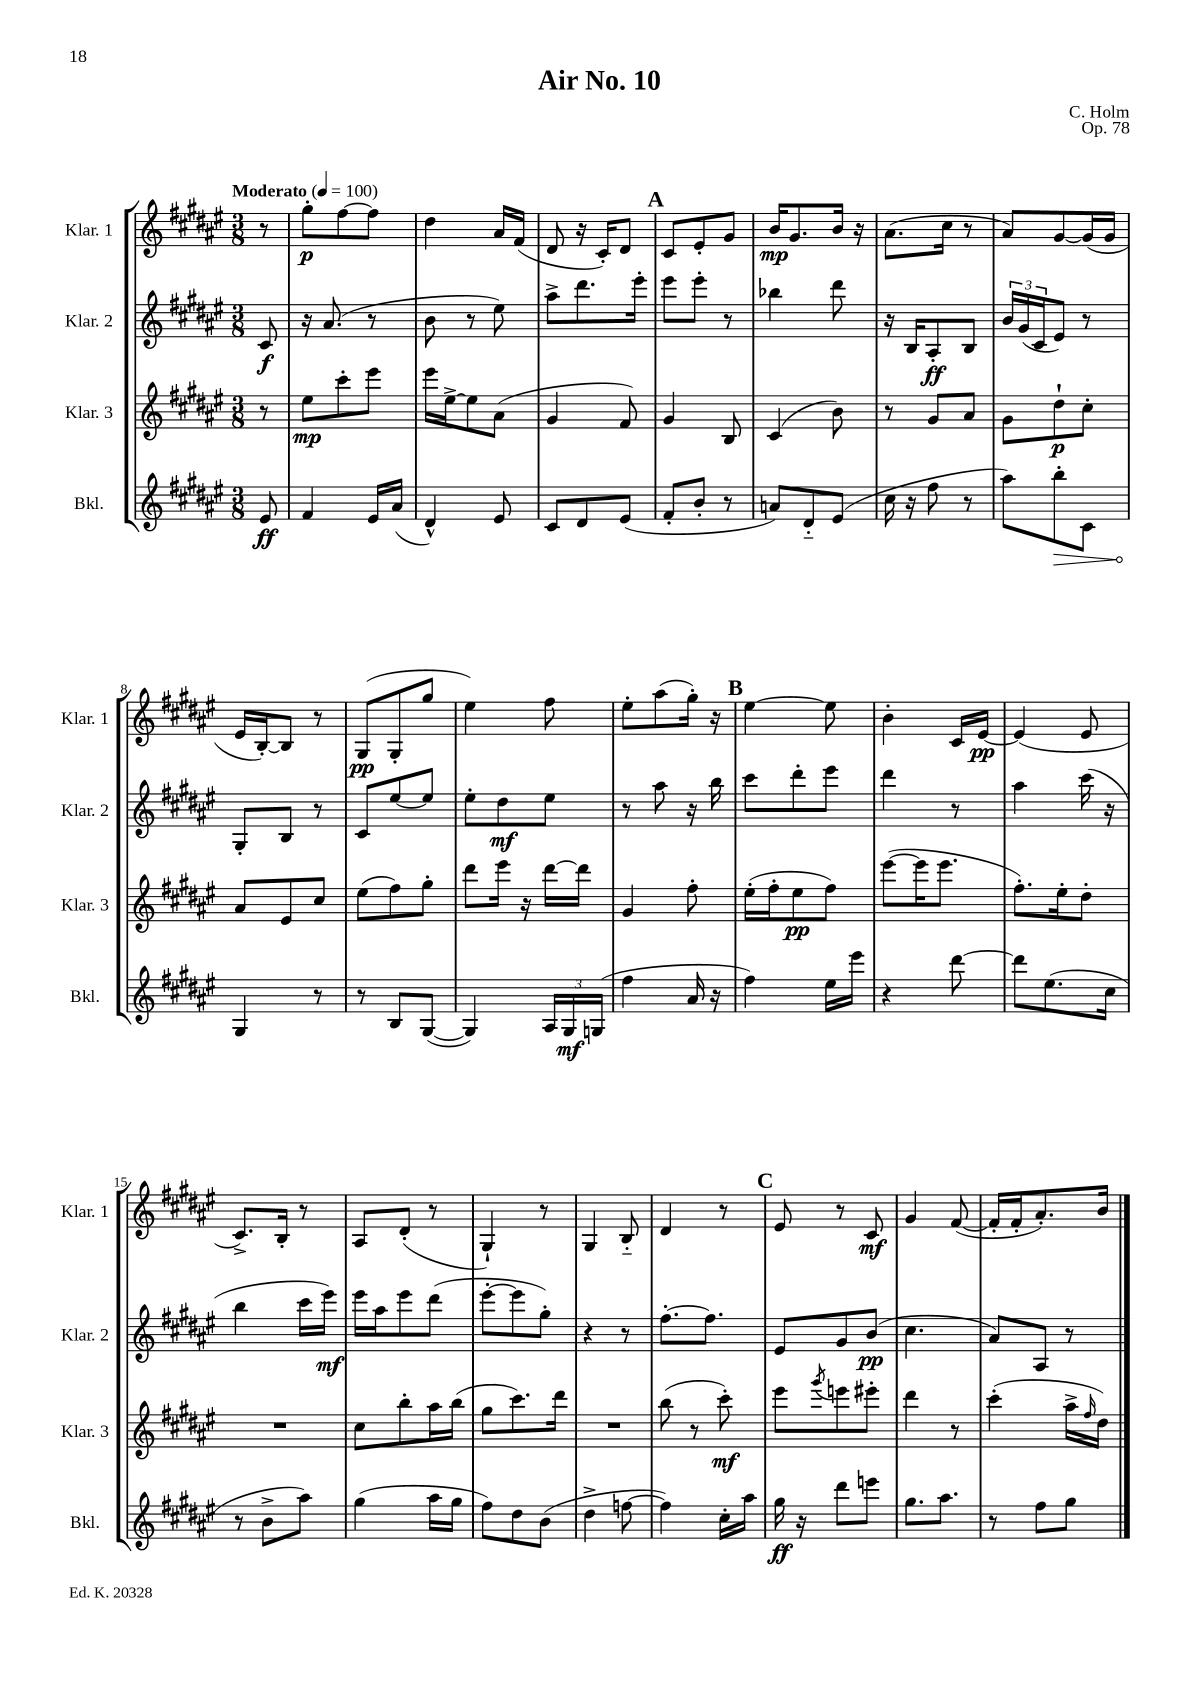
\header { title = "Air No. 10" composer = "C. Holm" opus = "Op. 78" }
<<
\new StaffGroup <<
\new Staff = "s0" \with { instrumentName = "Klar. 1" shortInstrumentName = "Klar. 1" } {
    \clef treble \key fis \major \numericTimeSignature \time 3/8 \partial 8 \tempo "Moderato" 4 = 100
    r8 |
    gis''8-.\p fis''8~ fis''8 |
    dis''4 ais'16 fis'16( |
    dis'8 r16 cis'16-.) dis'8 |
    \mark \markup { \bold "A" } cis'8 eis'8-. gis'8 |
    b'16\mp gis'8. b'16 r16 |
    ais'8.( cis''16 r8 |
    ais'8) gis'8~ gis'16( gis'16 |
    eis'16 b16~-.) b8 r8 |
    gis8\pp( gis8-. gis''8 |
    eis''4) fis''8 |
    eis''8-. ais''8( gis''16-.) r16 |
    \mark \markup { \bold "B" } eis''4~ eis''8 |
    b'4-. cis'16 eis'16~\pp |
    eis'4( eis'8 |
    cis'8.->) b16-. r8 |
    ais8 dis'8-.( r8 |
    gis4-!) r8 |
    gis4 b8-_ |
    dis'4 r8 |
    \mark \markup { \bold "C" } eis'8 r8 cis'8\mf |
    gis'4 fis'8~( |
    fis'16-. fis'16-. ais'8.-.) b'16 \bar "|." |
}
\new Staff = "s1" \with { instrumentName = "Klar. 2" shortInstrumentName = "Klar. 2" } {
    \clef treble \key fis \major \numericTimeSignature \time 3/8 \partial 8
    cis'8\f |
    r16 ais'8.( r8 |
    b'8 r8 eis''8) |
    ais''8-> dis'''8. eis'''16-. |
    \mark \markup { \bold "A" } eis'''8 eis'''8-. r8 |
    bes''4 dis'''8 |
    r16 b16 ais8-.\ff b8 |
    \tuplet 3/2 { b'16 gis'16( cis'16 } eis'8) r8 |
    gis8-. b8 r8 |
    cis'8 eis''8~ eis''8 |
    eis''8-. dis''8\mf eis''8 |
    r8 ais''8 r16 b''16 |
    \mark \markup { \bold "B" } cis'''8 dis'''8-. eis'''8 |
    dis'''4 r8 |
    ais''4 cis'''16( r16 |
    b''4 cis'''16 eis'''16\mf) |
    eis'''16 ais''16 eis'''8 dis'''8( |
    eis'''8~-. eis'''8 gis''8-.) |
    r4 r8 |
    fis''8.~-. fis''8. |
    \mark \markup { \bold "C" } eis'8 gis'8 b'8\pp( |
    cis''4. |
    ais'8) ais8 r8 \bar "|." |
}
\new Staff = "s2" \with { instrumentName = "Klar. 3" shortInstrumentName = "Klar. 3" } {
    \clef treble \key fis \major \numericTimeSignature \time 3/8 \partial 8
    r8 |
    eis''8\mp cis'''8-. eis'''8 |
    eis'''16 eis''16~-> eis''8 ais'8( |
    gis'4 fis'8) |
    \mark \markup { \bold "A" } gis'4 b8 |
    cis'4( b'8) |
    r8 gis'8 ais'8 |
    gis'8 dis''8-!\p cis''8-. |
    ais'8 eis'8 cis''8 |
    eis''8( fis''8) gis''8-. |
    dis'''8 eis'''16 r16 dis'''16~ dis'''16 |
    gis'4 fis''8-. |
    \mark \markup { \bold "B" } eis''16-.( fis''16-. eis''8\pp fis''8) |
    eis'''8~( eis'''16 eis'''8. |
    fis''8.-.) eis''16-. dis''8-. |
    R4. |
    cis''8 b''8-. ais''16 b''16( |
    gis''8 cis'''8.) dis'''16 |
    R4. |
    b''8( r8 cis'''8-.\mf) |
    \mark \markup { \bold "C" } eis'''8 \acciaccatura { gis'''8 } e'''8 eis'''8-. |
    dis'''4 r8 |
    cis'''4-.( ais''16-> \grace { fis''16 } dis''16) \bar "|." |
}
\new Staff = "s3" \with { instrumentName = "Bkl." shortInstrumentName = "Bkl." } {
    \clef treble \key fis \major \numericTimeSignature \time 3/8 \partial 8
    eis'8\ff |
    fis'4 eis'16 ais'16( |
    dis'4-^) eis'8 |
    cis'8 dis'8 eis'8( |
    \mark \markup { \bold "A" } fis'8-. b'8-. r8 |
    a'8) dis'8-_ eis'8( |
    cis''16 r16 fis''8 r8 |
    ais''8) \once \override Hairpin.circled-tip = ##t b''8-.\> cis'8 |
    gis4\! r8 |
    r8 b8 gis8~( |
    gis4) \tuplet 3/2 { ais16 gis16\mf g16( } |
    fis''4 ais'16 r16 |
    \mark \markup { \bold "B" } fis''4) eis''16 eis'''16 |
    r4 dis'''8~ |
    dis'''8 eis''8.( cis''16 |
    r8 b'8-> ais''8) |
    gis''4( ais''16 gis''16 |
    fis''8) dis''8 b'8( |
    dis''4-> f''8~ |
    f''4) cis''16-. ais''16 |
    \mark \markup { \bold "C" } gis''16\ff r16 dis'''8 e'''8 |
    gis''8. ais''8. |
    r8 fis''8 gis''8 \bar "|." |
}
>>
>>
